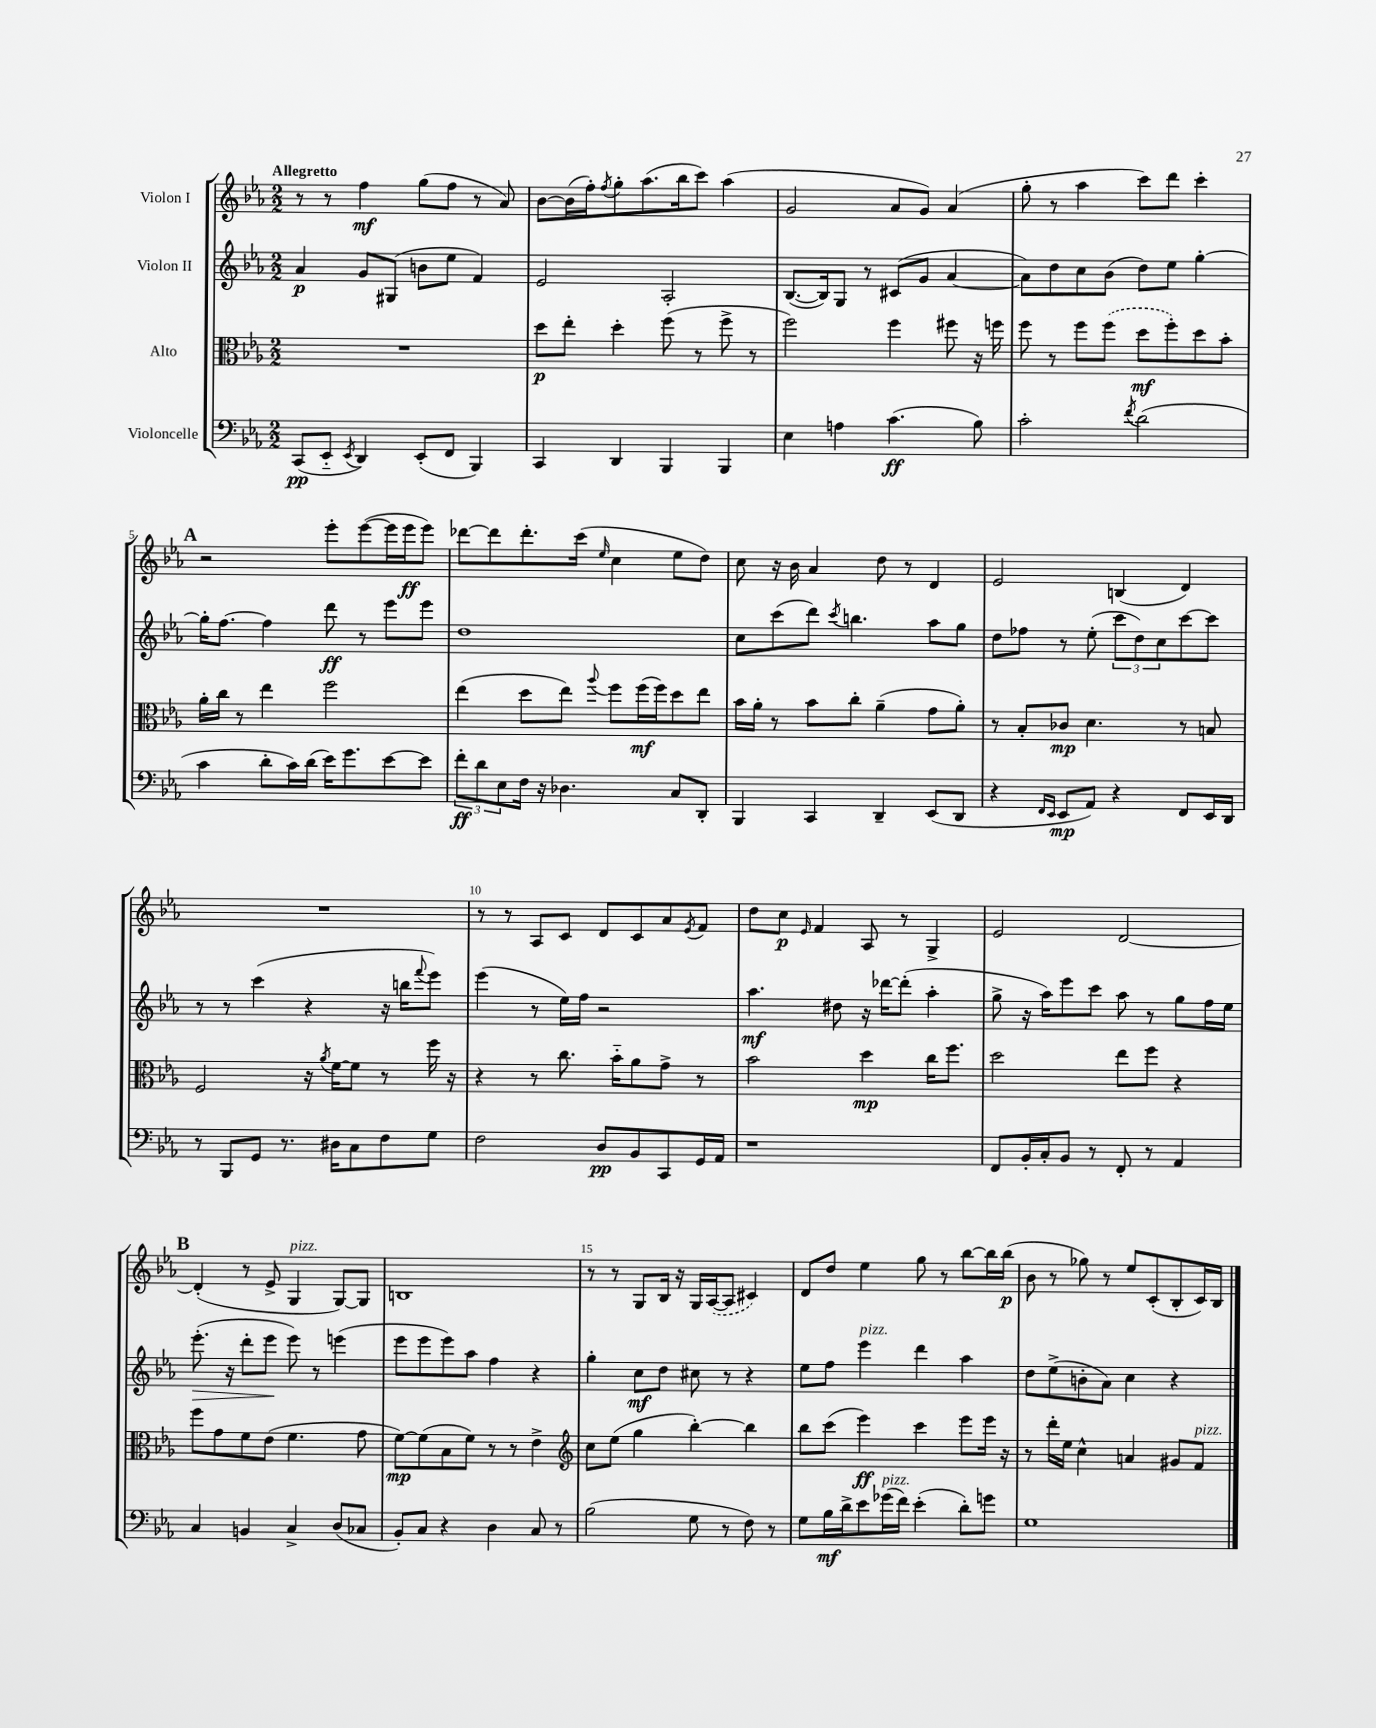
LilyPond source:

<<
\new StaffGroup <<
\new Staff = "s0" \with { instrumentName = "Violon I" } {
    \clef treble \key ees \major \numericTimeSignature \time 2/2 \tempo "Allegretto"
    r8 r8 f''4\mf g''8( f''8 r8 aes'8) |
    bes'8~ bes'16( f''16-.) \acciaccatura { f''8 } g''8-. aes''8.( bes''16 c'''8) aes''4( |
    g'2 aes'8 g'8) aes'4( |
    g''8-. r8 aes''4 c'''8) d'''8 c'''4-. |
    \mark \markup { \bold "A" } r2 ees'''8-. ees'''8~( ees'''16 ees'''16\ff ees'''8) |
    des'''8~ des'''8 des'''8.-. c'''16( \grace { ees''16 } c''4 ees''8 d''8) |
    c''8 r16 bes'16 aes'4 d''8 r8 d'4 |
    ees'2 b4( d'4) |
    R1 |
    r8 r8 aes8 c'8 d'8 c'8 aes'8 \acciaccatura { ees'8 } f'8 |
    d''8 c''8\p \grace { ees'16 } f'4 aes8 r8 g4-> |
    ees'2 d'2~ |
    \mark \markup { \bold "B" } d'4-.( r8 ees'8-> g4^\markup { \italic "pizz." } g8~) g8 |
    b1 |
    r8 r8 g8 bes16 r16 g16 \once \slurDashed aes16~( aes8 cis'4) |
    d'8 d''8 ees''4 g''8 r8 bes''8~ bes''16 bes''16\p( |
    bes'8 r8 ges''8) r8 ees''8 c'8-.( bes8-. c'16) bes16 \bar "|." |
}
\new Staff = "s1" \with { instrumentName = "Violon II" } {
    \clef treble \key ees \major \numericTimeSignature \time 2/2
    aes'4\p g'8 gis8( b'8 ees''8 f'4) |
    ees'2 aes2-. |
    bes8.~( bes16) g8 r8 cis'8( g'8 aes'4~ |
    aes'8) d''8 c''8 bes'8( d''8) ees''8 g''4~-. |
    \mark \markup { \bold "A" } g''16-. f''8.~ f''4 d'''8\ff r8 ees'''8 ees'''8 |
    d''1 |
    c''8 c'''8( d'''8) \acciaccatura { c'''8 } b''4. aes''8 g''8 |
    d''8 fes''8 r8 ees''8-.( \tuplet 3/2 { c'''8 d''8) c''8 } c'''8~ c'''8 |
    r8 r8 c'''4( r4 r16 b''16 \appoggiatura { f'''8 } ees'''8) |
    ees'''4( r8 ees''16) f''16 r2 |
    aes''4.\mf dis''8 r16 des'''16~ des'''8-.( aes''4-. |
    g''8-> r16 aes''16) ees'''8 c'''8 aes''8 r8 g''8 f''16 ees''16 |
    \mark \markup { \bold "B" } ees'''8.-.\>( r16 d'''8-. ees'''8\! ees'''8) r8 e'''4( |
    ees'''8 ees'''8 ees'''8) aes''8 f''4 r4 |
    g''4-. c''8\mf d''8 cis''8 r8 r4 |
    ees''8 f''8 ees'''4^\markup { \italic "pizz." } d'''4 aes''4 |
    d''8 ees''8->( b'8-. aes'8) c''4 r4 \bar "|." |
}
\new Staff = "s2" \with { instrumentName = "Alto" } {
    \clef alto \key ees \major \numericTimeSignature \time 2/2
    R1 |
    d''8\p ees''8-. d''4-. f''8( r8 f''8-> r8 |
    f''2) f''4 fis''8 r16 f''16 |
    f''8 r8 f''8 \once \slurDashed f''8( d''8\mf f''8-.) d''8 bes'8-. |
    \mark \markup { \bold "A" } aes'16-. c''16 r8 ees''4 f''2 |
    ees''4( d''8 ees''8) \appoggiatura { aes''8 } f''8 f''16\mf( f''16) d''8 ees''8 |
    bes'16 aes'16-. r8 bes'8 c''8-. aes'4--( g'8 aes'8-.) |
    r8 bes8-. ces'8\mp d'4. r8 b8 |
    f2 r16 \acciaccatura { aes'8 } f'16~ f'8 r8 f''16 r16 |
    r4 r8 c''8. bes'16-_ aes'8 g'8-> r8 |
    bes'2 d''4\mp c''16 f''8. |
    d''2 ees''8 f''8 r4 |
    \mark \markup { \bold "B" } f''8 g'8 f'8 ees'8( f'4. g'8 |
    f'8~\mp) f'8( bes8 f'8) r8 r8 ees'4-> |
    \clef treble c''8 ees''8( g''4 bes''4~-.) bes''4 |
    bes''8 c'''8( ees'''4\ff) c'''4 ees'''8 ees'''16 r16 |
    r8 d'''16-. ees''16 c''4-^ a'4 gis'8 f'8^\markup { \italic "pizz." } \bar "|." |
}
\new Staff = "s3" \with { instrumentName = "Violoncelle" } {
    \clef bass \key ees \major \numericTimeSignature \time 2/2
    c,8\pp( ees,8-_ \acciaccatura { ees,8 } d,4) ees,8-.( f,8 bes,,4) |
    c,4 d,4 bes,,4 bes,,4 |
    ees4 a4 c'4.\ff( bes8) |
    c'2-. \acciaccatura { f'8 } d'2( |
    \mark \markup { \bold "A" } c'4 d'8-. c'16) d'16( ees'16) g'8. ees'8~ ees'8 |
    \tuplet 3/2 { f'8-.\ff d'8 ees8 } f16 r16 des4. c8 d,8-. |
    bes,,4 c,4 d,4-- ees,8( d,8 |
    r4 \grace { f,16 ees,16 } ees,8\mp aes,8) r4 f,8 ees,16 d,16 |
    r8 bes,,8 g,8 r8. dis16 c8 f8 g8 |
    f2 d8\pp bes,8 c,8 g,16 aes,16 |
    r1 |
    f,8 bes,16-. c16-. bes,8 r8 f,8-. r8 aes,4 |
    \mark \markup { \bold "B" } c4 b,4 c4-> d8( ces8 |
    bes,8-.) c8 r4 d4 c8 r8 |
    bes2( g8 r8 f8) r8 |
    g8 bes16\mf d'16-> ees'8 ges'16^\markup { \italic "pizz." }( f'16) ees'4-.( d'8-.) g'8 |
    g1 \bar "|." |
}
>>
>>
\layout { \context { \Score \override BarNumber.break-visibility = ##(#f #t #t) barNumberVisibility = #(every-nth-bar-number-visible 5) } }
